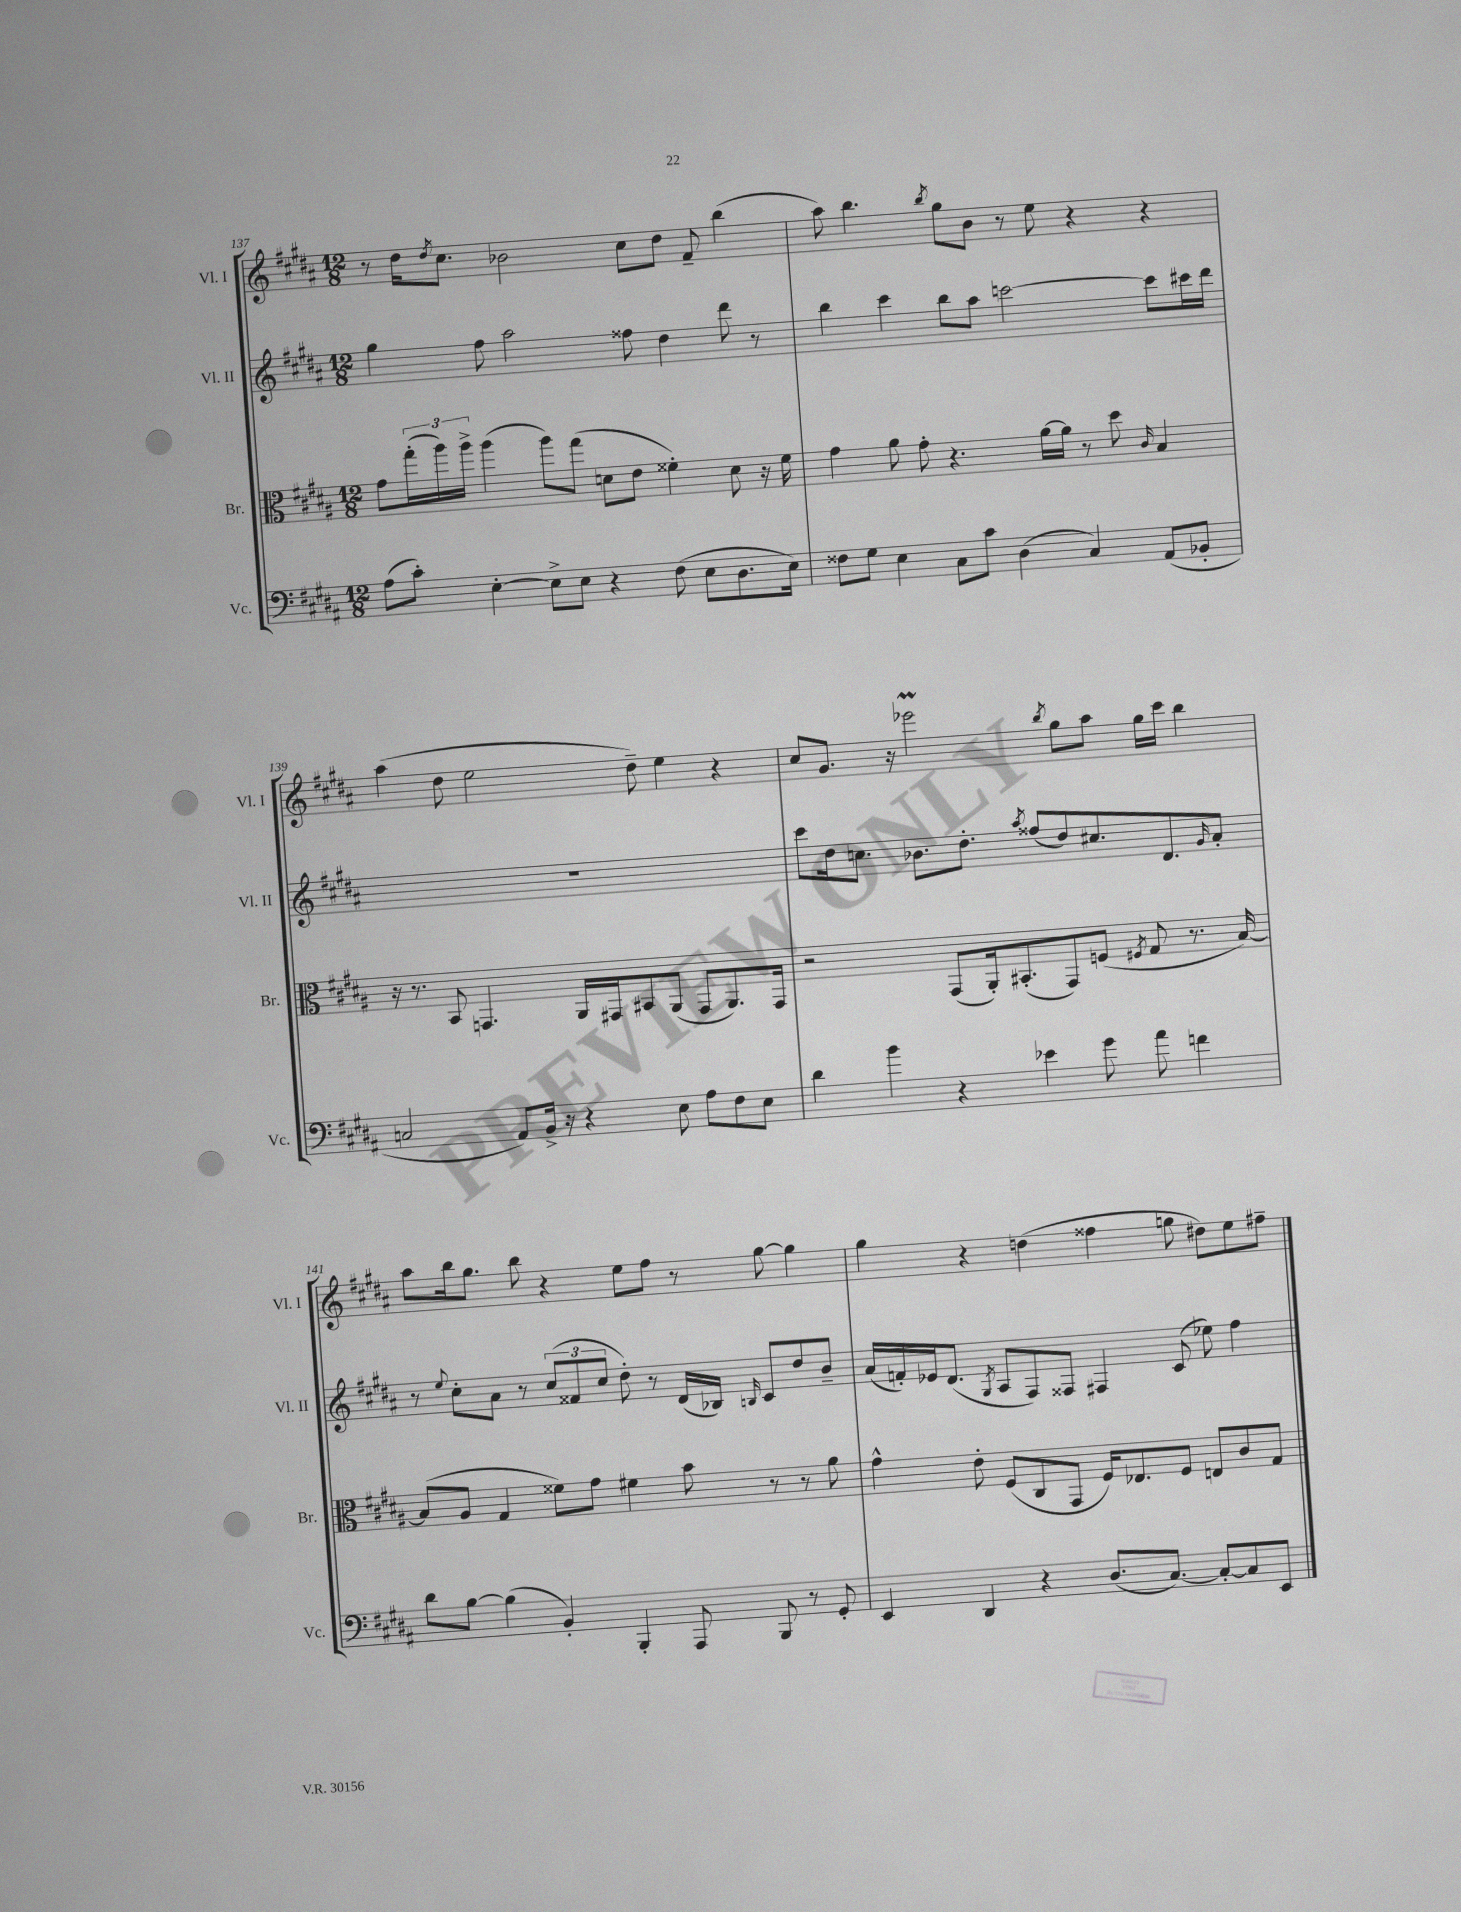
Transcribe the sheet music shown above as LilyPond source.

<<
\new StaffGroup <<
\new Staff = "s0" \with { instrumentName = "Vl. I" shortInstrumentName = "Vl. I" } {
    \clef treble \key b \major \numericTimeSignature \time 12/8
    r8 dis''16 \acciaccatura { dis''8 } cis''8. bes'2 cis''8 dis''8 fis'8-- b''4( |
    ais''8) b''4. \acciaccatura { b''8 } gis''8 b'8 r8 e''8 r4 r4 |
    ais''4( dis''8 e''2 dis''8--) e''4 r4 |
    cis''8 gis'8. r16 ees'''2\prall \acciaccatura { b''8 } gis''8 ais''8 gis''16 cis'''16 b''4 |
    ais''8 b''16 gis''8. b''8 r4 e''8 fis''8 r8 gis''8~ gis''4 |
    gis''4 r4 d''4( fisis''4 g''8 dis''8) e''8 fis''8-- \bar "|." |
}
\new Staff = "s1" \with { instrumentName = "Vl. II" shortInstrumentName = "Vl. II" } {
    \clef treble \key b \major \numericTimeSignature \time 12/8
    gis''4 fis''8 ais''2 fisis''8 dis''4 dis'''8 r8 |
    b''4 cis'''4 b''8 ais''8 c'''2~ c'''8 cis'''16 dis'''16 |
    R1. |
    cis'''8 dis''16 c''8. bes'8. dis''8.-. \acciaccatura { ais''8 } fisis''8( dis''8) cis''8. dis'8. \grace { gis'16 } ais'8-. |
    r8 \appoggiatura { e''8 } cis''8-. ais'8 r8 \tuplet 3/2 { cis''8( fisis'8 cis''8 } dis''8-.) r8 dis'16( bes16) \grace { b16 } cis'8 dis''8 b'8-- |
    ais'16( f'16-.) ees'16 dis'8.( \acciaccatura { gis8 } ais8 fis8) fisis8 fis4 cis'8( ees''8) fis''4 \bar "|." |
}
\new Staff = "s2" \with { instrumentName = "Br." shortInstrumentName = "Br." } {
    \clef alto \key b \major \numericTimeSignature \time 12/8
    gis'8 \tuplet 3/2 { gis''16-.( ais''16) ais''16-> } ais''4( ais''8) gis''8( d'8 e'8 fisis'4-.) d'8 r16 fisis'16 |
    gis'4 ais'8 gis'8-. r4. ais'16~ ais'16 r8 dis''8 \grace { cis'16 } b4 |
    r16 r8. b,8 g,4. ais,16 gis,16 bis,8 ais,8( gis,8 ais,8.) gis,16 |
    r2 gis,8( ais,16-.) bis,8.-.( gis,8) f8( \acciaccatura { fis8 } gis8 r8. b16~) |
    b8( ais8 gis4 fisis'8) gis'8 fis'4 b'8 r8 r8 ais'8 |
    gis'4-^ e'8-. fis8( cis8 gis,8 fis16) ees8. fis8 e8 cis'8 gis8 \bar "|." |
}
\new Staff = "s3" \with { instrumentName = "Vc." shortInstrumentName = "Vc." } {
    \clef bass \key b \major \numericTimeSignature \time 12/8
    ais8( cis'8-.) e4~-. e8-> e8 r4 fis8( e8 dis8. e16) |
    fisis8 gis8 e4 cis8 cis'8 dis4( cis4) ais,8( bes,8-. |
    c2 ais,8) b,16-> r16 r4 e8 ais8 fis8 e8 |
    dis'4 b'4 r4 ees'4 gis'8 ais'8 f'4 |
    dis'8 b8~ b4( b,4-.) b,,4-. ais,,8 b,,8 r8 gis,8-. |
    e,4 dis,4 r4 dis8.( cis8.~) cis8~-. cis8 e,8 \bar "|." |
}
>>
>>
\layout { \context { \Score currentBarNumber = #137 } }
